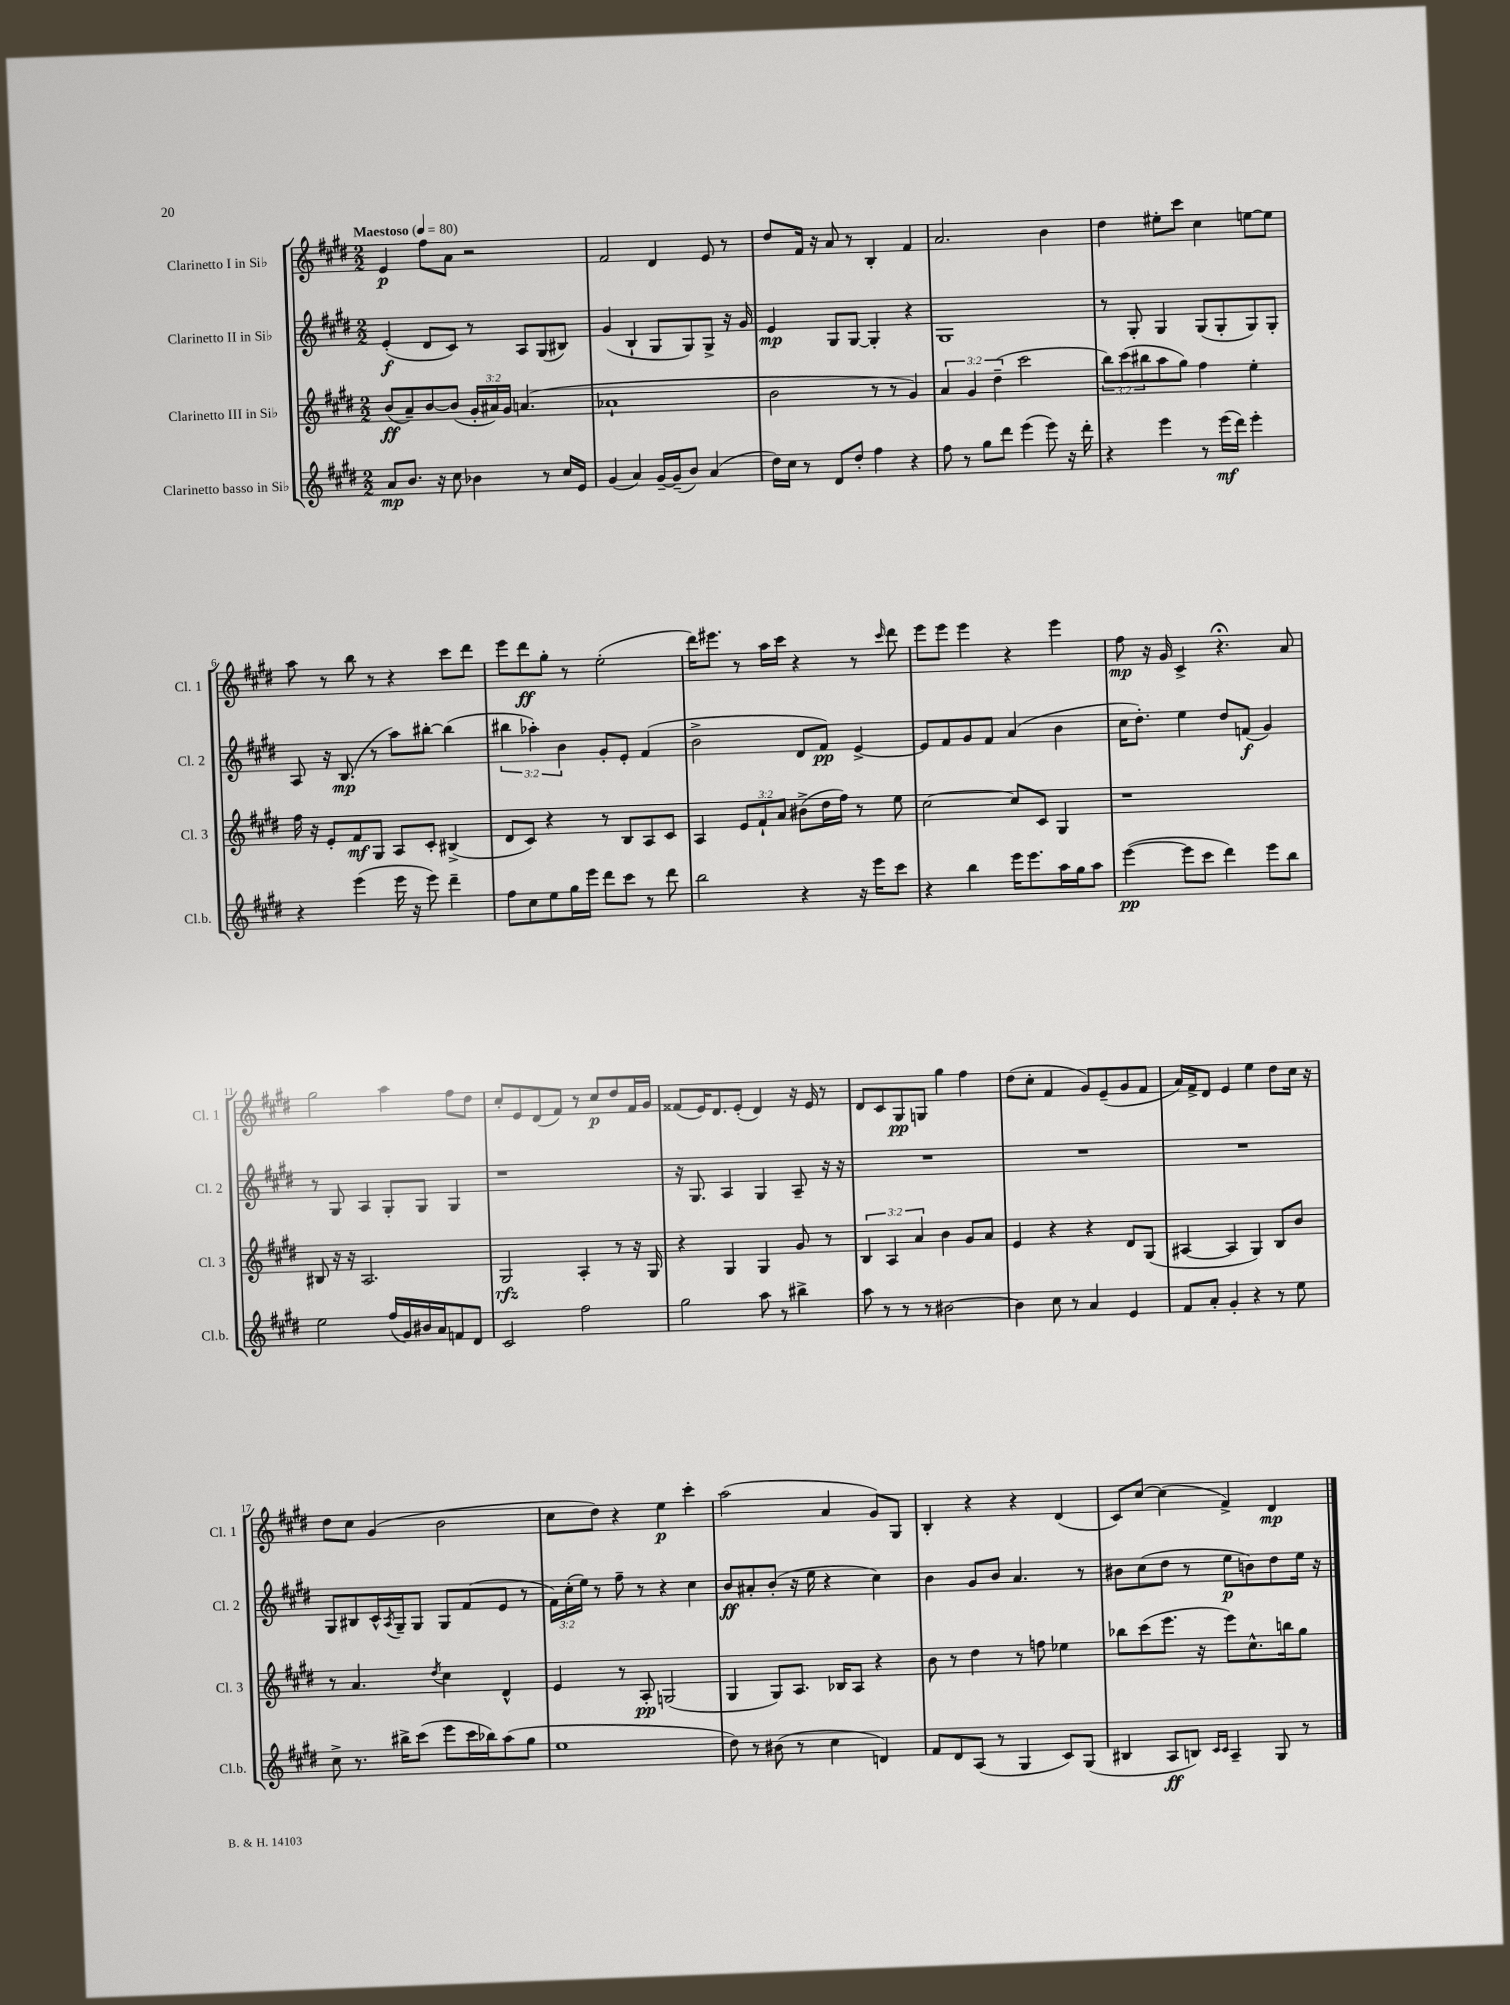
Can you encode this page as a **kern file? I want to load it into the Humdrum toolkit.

**kern	**dynam	**kern	**dynam	**kern	**dynam	**kern	**dynam
*part4	*part4	*part3	*part3	*part2	*part2	*part1	*part1
*staff4	*staff4	*staff3	*staff3	*staff2	*staff2	*staff1	*staff1
*I"Clarinetto basso in Si♭	*	*I"Clarinetto III in Si♭	*	*I"Clarinetto II in Si♭	*	*I"Clarinetto I in Si♭	*
*I'Cl.b.	*	*I'Cl. 3	*	*I'Cl. 2	*	*I'Cl. 1	*
*clefG2	*	*clefG2	*	*clefG2	*	*clefG2	*
*k[f#c#g#d#]	*	*k[f#c#g#d#]	*	*k[f#c#g#d#]	*	*k[f#c#g#d#]	*
*M2/2	*	*M2/2	*	*M2/2	*	*M2/2	*
*MM80	*	*MM80	*	*MM80	*	*MM80	*
=1	=1	=1	=1	=1	=1	=1	=1
!	!	!	!	!	!	!LO:TX:a:B:t=Maestoso	!
8a/L	mp	(8b/L	ff	(4e'/	f	4e/	p
8.b/J	.	8a~/)	.	.	.	.	.
.	.	[8b/	.	8d#/L	.	8ff#\L	.
16r	.	.	.	.	.	.	.
8cc#\	.	(8b/J]	.	8c#/J)	.	8a\J	.
4b-X\	.	24g#'/LL	.	8r	.	2r	.
.	.	24a#X/)	.	.	.	.	.
.	.	24g#/JJ	.	.	.	.	.
.	.	(4.an/	.	8A/L	.	.	.
8r	.	.	.	(8G#/	.	.	.
16cc#/LL	.	.	.	8B#X/J)	.	.	.
16e/JJ	.	.	.	.	.	.	.
=2	=2	=2	=2	=2	=2	=2	=2
(4g#/	.	1a-X`	.	(4g#/	.	2f#/	.
4a/)	.	.	.	4B`/	.	.	.
[16g#~/LL	.	.	.	8G#/L	.	4d#/	.
(16g#~/J]	.	.	.	.	.	.	.
8b/J)	.	.	.	8G#/)	.	.	.
(4a/	.	.	.	8G#^/J	.	8e/	.
.	.	.	.	16r	.	8r	.
.	.	.	.	16g#/	.	.	.
=3	=3	=3	=3	=3	=3	=3	=3
16dd#\LL)	.	2b\	.	4e/	mp	8dd#/L	.
16cc#\JJ	.	.	.	.	.	.	.
8r	.	.	.	.	.	16f#/Jk	.
.	.	.	.	.	.	16r	.
8d#/L	.	.	.	8G#/L	.	8a/	.
8dd#'/J	.	.	.	[8G#/J	.	8r	.
4ff#\	.	8r	.	4G#'/]	.	4B'/	.
.	.	8r	.	.	.	.	.
4r	.	4g#/)	.	4r	.	4f#/	.
=4	=4	=4	=4	=4	=4	=4	=4
8ff#\	.	6a/	.	1G#	.	2.a/	.
8r	.	.	.	.	.	.	.
.	.	6g#/	.	.	.	.	.
8gg#\L	.	.	.	.	.	.	.
.	.	(6dd#~\	.	.	.	.	.
8ddd#\J	.	.	.	.	.	.	.
(4eee\	.	2ccc#\	.	.	.	.	.
8eee\)	.	.	.	.	.	4b\	.
16r	.	.	.	.	.	.	.
16ddd#'\	.	.	.	.	.	.	.
=5	=5	=5	=5	=5	=5	=5	=5
4r	.	12bb\L)	.	8r	.	4dd#\	.
.	.	(12ccc#\	.	.	.	.	.
.	.	.	.	8G#'/	.	.	.
.	.	12bb#X\	.	.	.	.	.
4eee\	.	8aa\	.	4G#/	.	8ee#X'\L	.
.	.	8gg#\J)	.	.	.	8ccc#\J	.
8r	.	4ff#\	.	(8G#/L	.	4cc#\	.
(16eee\LL	mf	.	.	8G#'/	.	.	.
16ddd#\JJ)	.	.	.	.	.	.	.
4eee'\	.	4ee'\	.	8G#/)	.	[8een\L	.
.	.	.	.	8G#'/J	.	8ee\J]	.
!!LO:LB:g=z
=6	=6	=6	=6	=6	=6	=6	=6
4r	.	16ff#\	.	8A/	.	8aa\	.
.	.	16r	.	.	.	.	.
.	.	8e'/L	.	16r	.	8r	.
.	.	.	.	(8.B/	mp	.	.
(4eee\	.	8f#/	mf	.	.	8bb\	.
.	.	8G#/J	.	8r	.	8r	.
16eee\	.	8A/L	.	8aa\L)	.	4r	.
16r	.	.	.	.	.	.	.
8eee\)	.	8c#'/J	.	[8bb#X'\J	.	.	.
4ddd#~\	.	(4B#X^/	.	(4bb#\]	.	8ccc#\L	.
.	.	.	.	.	.	8ddd#\J	.
=7	=7	=7	=7	=7	=7	=7	=7
8ff#\L	.	8d#/L	.	6bb#X\	.	8eee\L	.
8cc#\	.	8c#/J)	.	.	.	8ddd#\	ff
.	.	.	.	6aa-X'\)	.	.	.
8ee\	.	4r	.	.	.	8gg#'\J	.
.	.	.	.	6b\	.	.	.
16gg#\L	.	.	.	.	.	8r	.
16eee\JJ	.	.	.	.	.	.	.
8ddd#\L	.	8r	.	8g#'/L	.	(2ee'\	.
8ccc#\J	.	8B/L	.	8e'/J	.	.	.
8r	.	8A/	.	(4f#/	.	.	.
8ddd#\	.	8c#/J	.	.	.	.	.
=8	=8	=8	=8	=8	=8	=8	=8
2bb\	.	4A/	.	2b^\	.	16ddd#\KL)	.
.	.	.	.	.	.	8.eee#X\J	.
.	.	12e/L	.	.	.	8r	.
.	.	12f#`/	.	.	.	.	.
.	.	.	.	.	.	16aa\LL	.
.	.	12a/J	.	.	.	.	.
.	.	.	.	.	.	16ccc#\JJ	.
4r	.	(8b#X^\L	.	8d#/L	.	4r	.
.	.	16dd#\L	.	8f#/J)	pp	.	.
.	.	16ff#\JJ)	.	.	.	.	.
16r	.	8r	.	[4e^/	.	8r	.
16eee\KL	.	.	.	.	.	.	.
.	.	.	.	.	.	16qqccc#/	.
8ccc#\J	.	8ee\	.	.	.	8ddd#\	.
=9	=9	=9	=9	=9	=9	=9	=9
4r	.	[2cc#\	.	8e/L]	.	8eee\L	.
.	.	.	.	8f#/	.	8eee\J	.
4bb\	.	.	.	8g#/	.	4eee\	.
.	.	.	.	8f#/J	.	.	.
16eee\KL	.	8cc#/L]	.	(4a/	.	4r	.
8.eee\	.	.	.	.	.	.	.
.	.	8c#/J	.	.	.	.	.
16aa\L	.	4G#/	.	4b\	.	4eee\	.
16gg#\J	.	.	.	.	.	.	.
8aa\J	.	.	.	.	.	.	.
=10	=10	=10	=10	=10	=10	=10	=10
([4eee\	pp	1r	.	16cc#\KL	.	8ff#\	mp
.	.	.	.	8.dd#'\J)	.	.	.
.	.	.	.	.	.	16r	.
.	.	.	.	.	.	16g#/	.
8eee\L]	.	.	.	4ee\	.	4c#^/	.
8ccc#\J	.	.	.	.	.	.	.
4ddd#\)	.	.	.	8dd#/L	.	4.r;<	.
.	.	.	.	(8fn/J	f	.	.
8eee\L	.	.	.	4g#/)	.	.	.
8bb\J	.	.	.	.	.	8a/	.
!!LO:LB:g=z
=11	=11	=11	=11	=11	=11	=11	=11
2ee\	.	8B#X/	.	8r	.	2gg#\	.
.	.	16r	.	8G#/	.	.	.
.	.	16r	.	.	.	.	.
.	.	2.A/	.	4A/	.	.	.
(16ff#/LL	.	.	.	8G#'/L	.	4aa\	.
16g#/)	.	.	.	.	.	.	.
16b#X/	.	.	.	8G#/J	.	.	.
16a/J	.	.	.	.	.	.	.
8fn/	.	.	.	4G#/	.	8ff#\L	.
8d#/J	.	.	.	.	.	8dd#\J	.
=12	=12	=12	=12	=12	=12	=12	=12
2c#/	.	2G#/	rfz	1r	.	8cc#'/L	.
.	.	.	.	.	.	8e/	.
.	.	.	.	.	.	(8d#/	.
.	.	.	.	.	.	8f#/J)	.
2ff#\	.	4A'/	.	.	.	8r	.
.	.	.	.	.	.	8cc#/L	p
.	.	8r	.	.	.	8dd#/	.
.	.	16r	.	.	.	16f#/L	.
.	.	16G#/	.	.	.	16g#/JJ	.
=13	=13	=13	=13	=13	=13	=13	=13
2gg#\	.	4r	.	16r	.	(8f##X/L	.
.	.	.	.	8.G#/	.	.	.
.	.	.	.	.	.	16e/K)	.
.	.	.	.	.	.	8.d#/	.
.	.	4G#/	.	4A/	.	.	.
.	.	.	.	.	.	(8e'/J	.
8aa\	.	4G#/	.	4G#/	.	4d#/)	.
8r	.	.	.	.	.	.	.
4bb#X^\	.	8g#/	.	8A~/	.	16r	.
.	.	.	.	.	.	16e/	.
.	.	8r	.	16r	.	8r	.
.	.	.	.	16r	.	.	.
=14	=14	=14	=14	=14	=14	=14	=14
8aa\	.	6B/	.	1r	.	8d#/L	.
8r	.	.	.	.	.	8c#/	.
.	.	6A/	.	.	.	.	.
8r	.	.	.	.	.	8G#/	pp
.	.	6a/	.	.	.	.	.
8r	.	.	.	.	.	8Gn/J	.
[2b#X\	.	4b\	.	.	.	4gg#\	.
.	.	8g#/L	.	.	.	4ff#\	.
.	.	8a/J	.	.	.	.	.
=15	=15	=15	=15	=15	=15	=15	=15
4b#\]	.	4e/	.	1r	.	(8dd#\L	.
.	.	.	.	.	.	8cc#'\J	.
8cc#\	.	4r	.	.	.	4f#/	.
8r	.	.	.	.	.	.	.
4a/	.	4r	.	.	.	8g#/L)	.
.	.	.	.	.	.	(8e~/	.
4e/	.	8d#/L	.	.	.	8g#/	.
.	.	(8G#/J	.	.	.	8f#/J	.
=16	=16	=16	=16	=16	=16	=16	=16
8f#/L	.	[4A#X/	.	1r	.	16a/LL)	.
.	.	.	.	.	.	16f#^/J	.
8a'/J	.	.	.	.	.	8d#/J	.
4g#'/	.	4A#/]	.	.	.	4e/	.
4r	.	4G#/)	.	.	.	4ee\	.
8r	.	8B/L	.	.	.	8dd#\L	.
8ee\	.	8b/J	.	.	.	16cc#\Jk	.
.	.	.	.	.	.	16r	.
!!LO:LB:g=z
=17	=17	=17	=17	=17	=17	=17	=17
8cc#^\	.	8r	.	8G#/L	.	8dd#\L	.
8.r	.	4.a/	.	8B#X/	.	8cc#\J	.
.	.	.	.	16c#^^/L	.	(4g#/	.
.	.	.	.	8qA/	.	.	.
16bb#X^\KL	.	.	.	16G#~/J	.	.	.
(8ccc#\J	.	.	.	8G#/J	.	.	.
.	.	8qdd#/	.	.	.	.	.
8eee\L	.	4cc#\	.	8G#/L	.	2b\	.
16ccc#\L	.	.	.	(8f#/	.	.	.
16bb-X\J)	.	.	.	.	.	.	.
(8aa\	.	4d#^^/	.	8e/J	.	.	.
8gg#\J	.	.	.	8r	.	.	.
=18	=18	=18	=18	=18	=18	=18	=18
1ee	.	4e/	.	24f#\LL)	.	8cc#\L	.
.	.	.	.	(24cc#'\	.	.	.
.	.	.	.	24ee\JJ)	.	.	.
.	.	.	.	8r	.	8dd#\J)	.
.	.	8r	.	8ff#~\	.	4r	.
.	.	8A'/	pp	8r	.	.	.
.	.	(2Gn/	.	4r	.	4ee\	p
.	.	.	.	4cc#\	.	4ccc#'\	.
=19	=19	=19	=19	=19	=19	=19	=19
8dd#\)	.	4G#/	.	8b/L	ff	(2aa\	.
8r	.	.	.	8a#X'/	.	.	.
(8b#X\	.	8G#/L)	.	(8b'/J	.	.	.
8r	.	8.A/J	.	16r	.	.	.
.	.	.	.	16ee\	.	.	.
4cc#\	.	.	.	4r	.	4a/	.
.	.	16B-X/KL	.	.	.	.	.
.	.	8A/J	.	.	.	.	.
4dn/)	.	4r	.	4cc#\)	.	8g#/L)	.
.	.	.	.	.	.	8G#/J	.
=20	=20	=20	=20	=20	=20	=20	=20
8f#/L	.	8b\	.	4b\	.	4B'/	.
8d#/	.	8r	.	.	.	.	.
(8A/J	.	4dd#\	.	8g#/L	.	4r	.
8r	.	.	.	8b/J	.	.	.
4G#/	.	8r	.	4.a/	.	4r	.
.	.	8ffn\	.	.	.	.	.
8c#/L)	.	4ee-X\	.	.	.	(4d#/	.
(8G#/J	.	.	.	8r	.	.	.
=21	=21	=21	=21	=21	=21	=21	=21
4B#X/	.	8bb-X\L	.	8b#X\L	.	8c#/L)	.
.	.	(8ccc#\	.	(8cc#\	.	[8cc#/J	.
8A/L	ff	8.eee\J	.	8dd#\J	.	(4cc#\]	.
8Bn/J)	.	.	.	8r	.	.	.
.	.	16r	.	.	.	.	.
16qqc#/LL	.	.	.	.	.	.	.
16qqc#/JJ	.	.	.	.	.	.	.
4A~/	.	8eee\L)	.	8ee\L	p	4f#^/)	.
.	.	8.cc#^^\	.	8bn\)	.	.	.
8G#/	.	.	.	8dd#\	.	4d#/	mp
.	.	16bbn\k	.	.	.	.	.
8r	.	8gg#\J	.	16ee\Jk	.	.	.
.	.	.	.	16r	.	.	.
==	==	==	==	==	==	==	==
*-	*-	*-	*-	*-	*-	*-	*-
